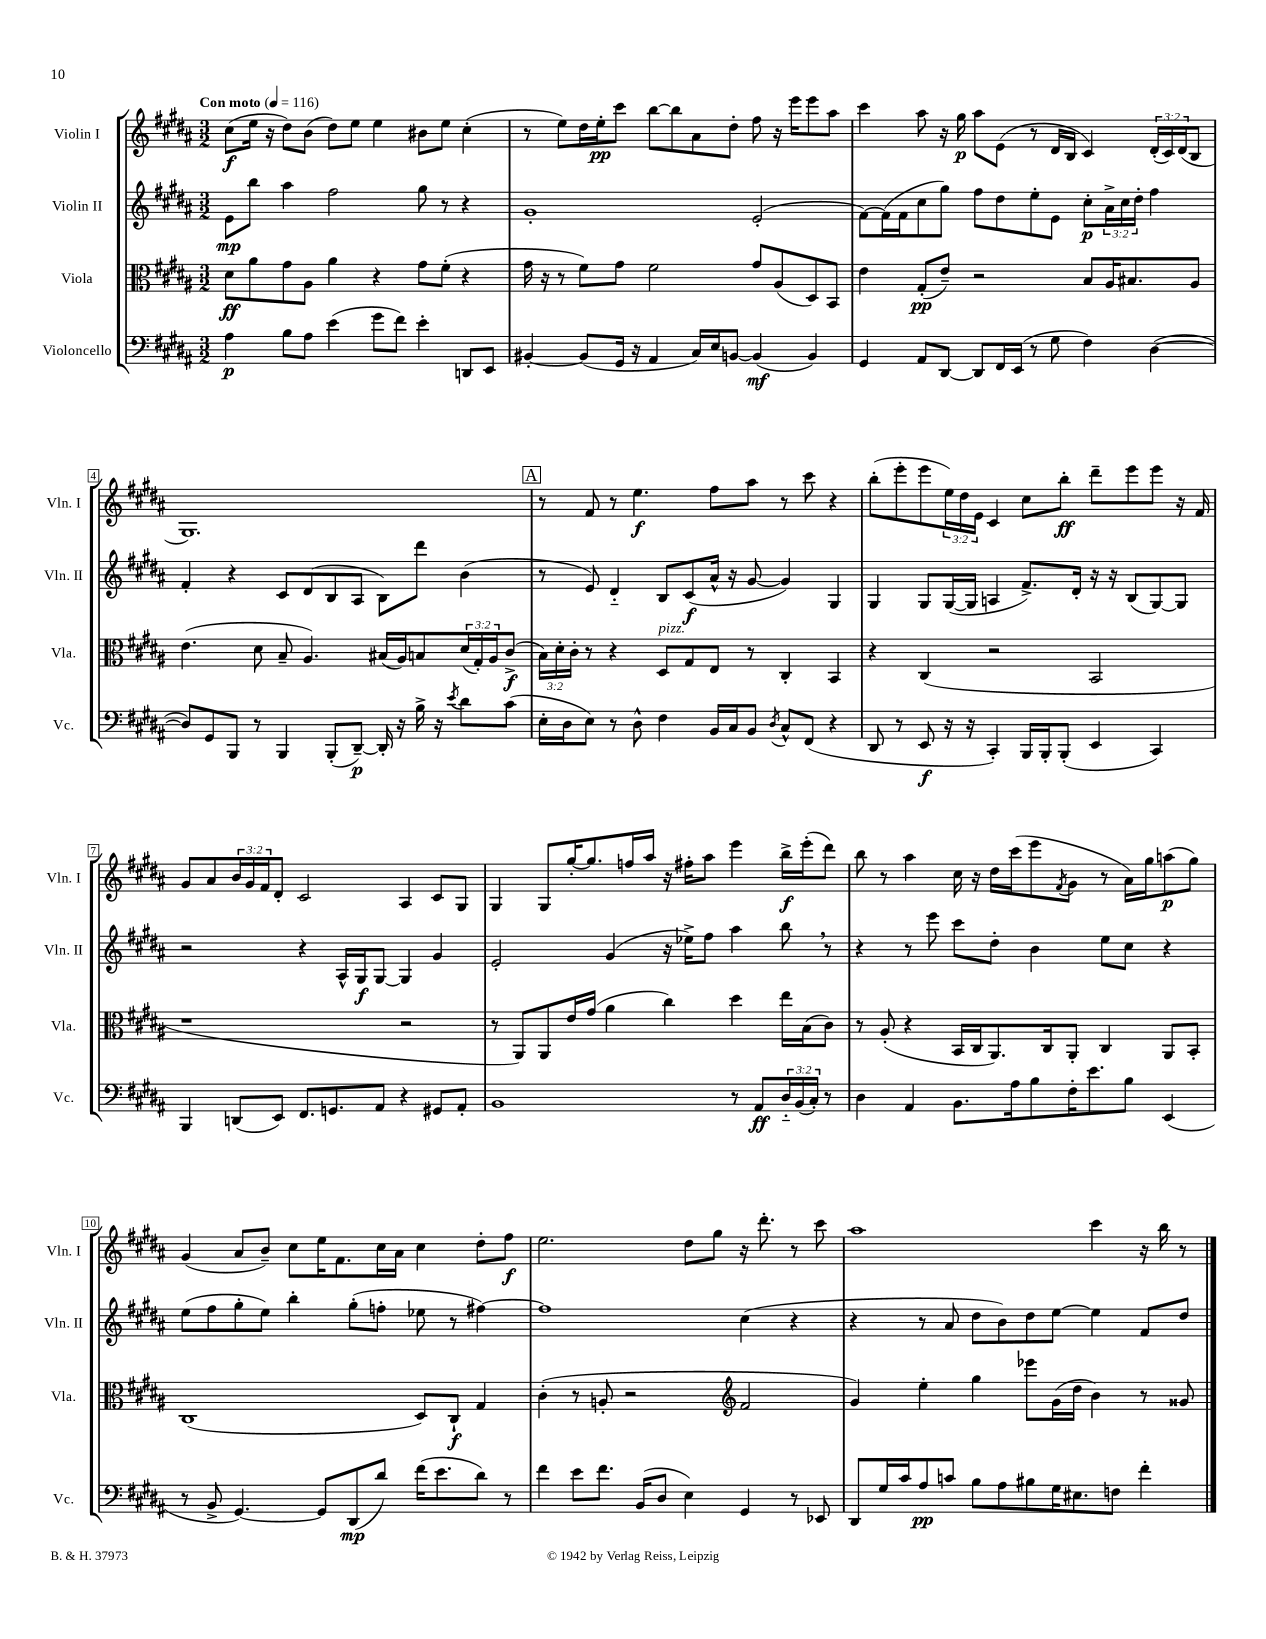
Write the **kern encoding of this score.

**kern	**kern	**kern	**kern
*staff4	*staff3	*staff2	*staff1
*clefF4	*clefC3	*clefG2	*clefG2
*k[f#c#g#d#a#]	*k[f#c#g#d#a#]	*k[f#c#g#d#a#]	*k[f#c#g#d#a#]
*M3/2	*M3/2	*M3/2	*M3/2
*MM116	*MM116	*MM116	*MM116
4A#	8d#	8e	(8cc#
.	8a#	8bb	16ee
.	.	.	16r
8B	8g#	4aa#	8dd#)
8A#	8A#	.	(8b
(4e	4a#	2ff#	8dd#)
.	.	.	8ee
8g#	4r	.	4ee
8f#)	.	.	.
4e'	8g#	8gg#	8b#
.	(8f#'	8r	8ee
8DD	4r	4r	(4cc#'
8EE	.	.	.
=	=	=	=
[4BB#'	16g#	1g#'	8r
.	16r	.	.
.	8r	.	8ee)
(8BB#]	8f#)	.	16dd#
.	.	.	16ee'
16GG#	8g#	.	8ccc#
16r	.	.	.
4AA#	2f#	.	[8bb
.	.	.	8bb]
16C#)	.	.	8a#
16E	.	.	.
[8BB	.	.	8dd#'
(4BB]	8g#	(2e'	8ff#
.	(8A#	.	16r
.	.	.	16eee
4BB)	8D#)	.	8eee
.	8BB	.	8aa#
=	=	=	=
4GG#	4e	[8f#)	4ccc#
.	.	(16f#]	.
.	.	16f#	.
8AA#	(8G#'	8cc#	8aa#
[8DD#	8e~)	8gg#)	16r
.	.	.	16gg#
8DD#]	2r	8ff#	8aa#
16FF#	.	8dd#	(8e
(16EE	.	.	.
8r	.	8ee'	8r
8G#	.	8e	16d#
.	.	.	16B
4F#)	8B	8cc#'	4c#)
.	16A#	24a#^	.
.	.	24cc#	.
.	8.B#	.	.
.	.	24dd#'	.
([4D#	.	4ff#	(24d#'
.	.	.	24c#)
.	.	.	(24d#
.	8A#	.	8B
=	=	=	=
8D#])	(4.e	4f#'	1.G#)
8GG#	.	.	.
8BBB	.	4r	.
8r	8d#	.	.
4BBB	8B~	8c#	.
.	4.A#)	(8d#	.
(8BBB'	.	8B	.
[8DD#~)	.	8A#	.
16DD#']	(16B#	8B)	.
16r	16A#)	.	.
16B^	8B	8ddd#	.
16r	.	.	.
8qe	.	.	.
8d#	(24d#	(4b	.
.	24G#')	.	.
.	24A#	.	.
(8c#	(8c#^	.	.
=	=	=	=
16E'	24B)	8r	8r
.	24d#'	.	.
16D#	.	.	.
.	24c#'	.	.
8E)	8r	8e)	8f#
8r	4r	4d#'~	8r
8D#^^	.	.	4.ee
4F#	8D#	8B	.
.	8G#	(8c#	.
16BB	8E	16a#^^	8ff#
16C#	.	16r	.
8BB	8r	[8g#	8aa#
8qD#	.	.	.
8C#^^	4C#'	4g#])	8r
(8FF#	.	.	8ccc#
4r	4BB	4G#	4r
=	=	=	=
8DD#	4r	4G#	(8bb'
8r	.	.	8eee'
8EE	(4C#	8G#	8eee
16r	.	([16G#	24ee)
.	.	.	24dd#
16r	.	16G#]	.
.	.	.	24e
4CC#')	2r	4A	4c#
16BBB	.	8.f#^)	8cc#
16BBB'	.	.	.
(8BBB'	.	.	8bb'
.	.	16d#'	.
4EE	2BB	16r	8ddd#~
.	.	16r	.
.	.	(8B	8eee
4CC#)	.	[8G#)	8eee
.	.	8G#]	16r
.	.	.	16f#
=	=	=	=
4BBB	1r	2r	8g#
.	.	.	8a#
(8DD	.	.	24b
.	.	.	24g#
.	.	.	24f#
8EE)	.	.	8d#'
8.FF#	.	4r	2c#
8.GG	.	.	.
.	.	16A#^^	.
.	.	16G#	.
8AA#	.	[8G#	.
4r	2r	4G#]	4A#
8GG#	.	4g#	8c#
8AA#'	.	.	8G#
=	=	=	=
1BB	8r	2e'	4G#
.	8AA#)	.	.
.	8AA#	.	8G#
.	16e	.	[16gg#'
.	(16g#	.	8.gg#]
.	4a#	(4g#	.
.	.	.	16ff
.	.	.	16aa#
.	4cc#)	16r	16r
.	.	16ee-^)	16ff#'
.	.	8ff#	8aa#
8r	4dd#	4aa#	4eee
8AA#	.	.	.
24D#'~	16ee	8bb	16bb^
(24BB	.	.	.
.	(16B	.	(16eee'
24C#')	.	.	.
8r	8c#)	8r	8ddd#)
=	=	=	=
4D#	8r	4r	8bb
.	(8A#'	.	8r
4AA#	4r	8r	4aa#
.	.	8eee	.
8.BB	16BB	8ccc#	16cc#
.	16C#	.	16r
.	8.AA#)	8dd#'	16dd#
16A#	.	.	(16ccc#
8B	.	4b	8eee
.	16C#	.	.
.	.	.	8qf#
16F#'	8AA#'	.	8g#
8.e	.	.	.
.	4C#	8ee	8r
8B	.	8cc#	16a#)
.	.	.	16gg#
(4EE	8AA#	4r	(8aa
.	8BB'	.	8gg#)
=	=	=	=
8r	(1C#	(8ee	(4g#
8BB^	.	8ff#	.
[4.GG#)	.	8gg#'	8a#
.	.	8ee)	8b~)
.	.	4bb'	8cc#
8GG#]	.	.	16ee
.	.	.	8.f#
(8DD#	.	(8gg#'	.
8d#)	.	8ff'	16cc#
.	.	.	16a#
(16f#	8D#)	8ee-	4cc#
8.e	.	.	.
.	8C#`	8r	.
8d#)	4G#	[4ff#)	8dd#'
8r	.	.	8ff#
=	=	=	=
4f#	(4c#'	1ff#]	2.ee
8e	8r	.	.
8.f#	8A'	.	.
.	2r	.	.
(16BB	.	.	.
8D#	.	.	.
4E)	.	.	8dd#
.	.	.	8gg#
*	*clefG2	*	*
4GG#	2f#	(4cc#	16r
.	.	.	8.ddd#'
8r	.	4r	8r
8EE-	.	.	8ccc#
=	=	=	=
8DD#	4g#)	4r	1aa#
16G#	.	.	.
16c#	.	.	.
8A#	4ee'	8r	.
8c	.	8a#	.
8B	4gg#	8dd#	.
8A#	.	8b)	.
8B#	8eee-	8dd#	.
16G#	(16g#	[8ee	.
8.E#	16dd#	.	.
.	4b)	4ee]	4ccc#
8F	.	.	.
4f#'	8r	8f#	16r
.	.	.	16bb
.	8g##	8dd#	8r
==	==	==	==
*-	*-	*-	*-
